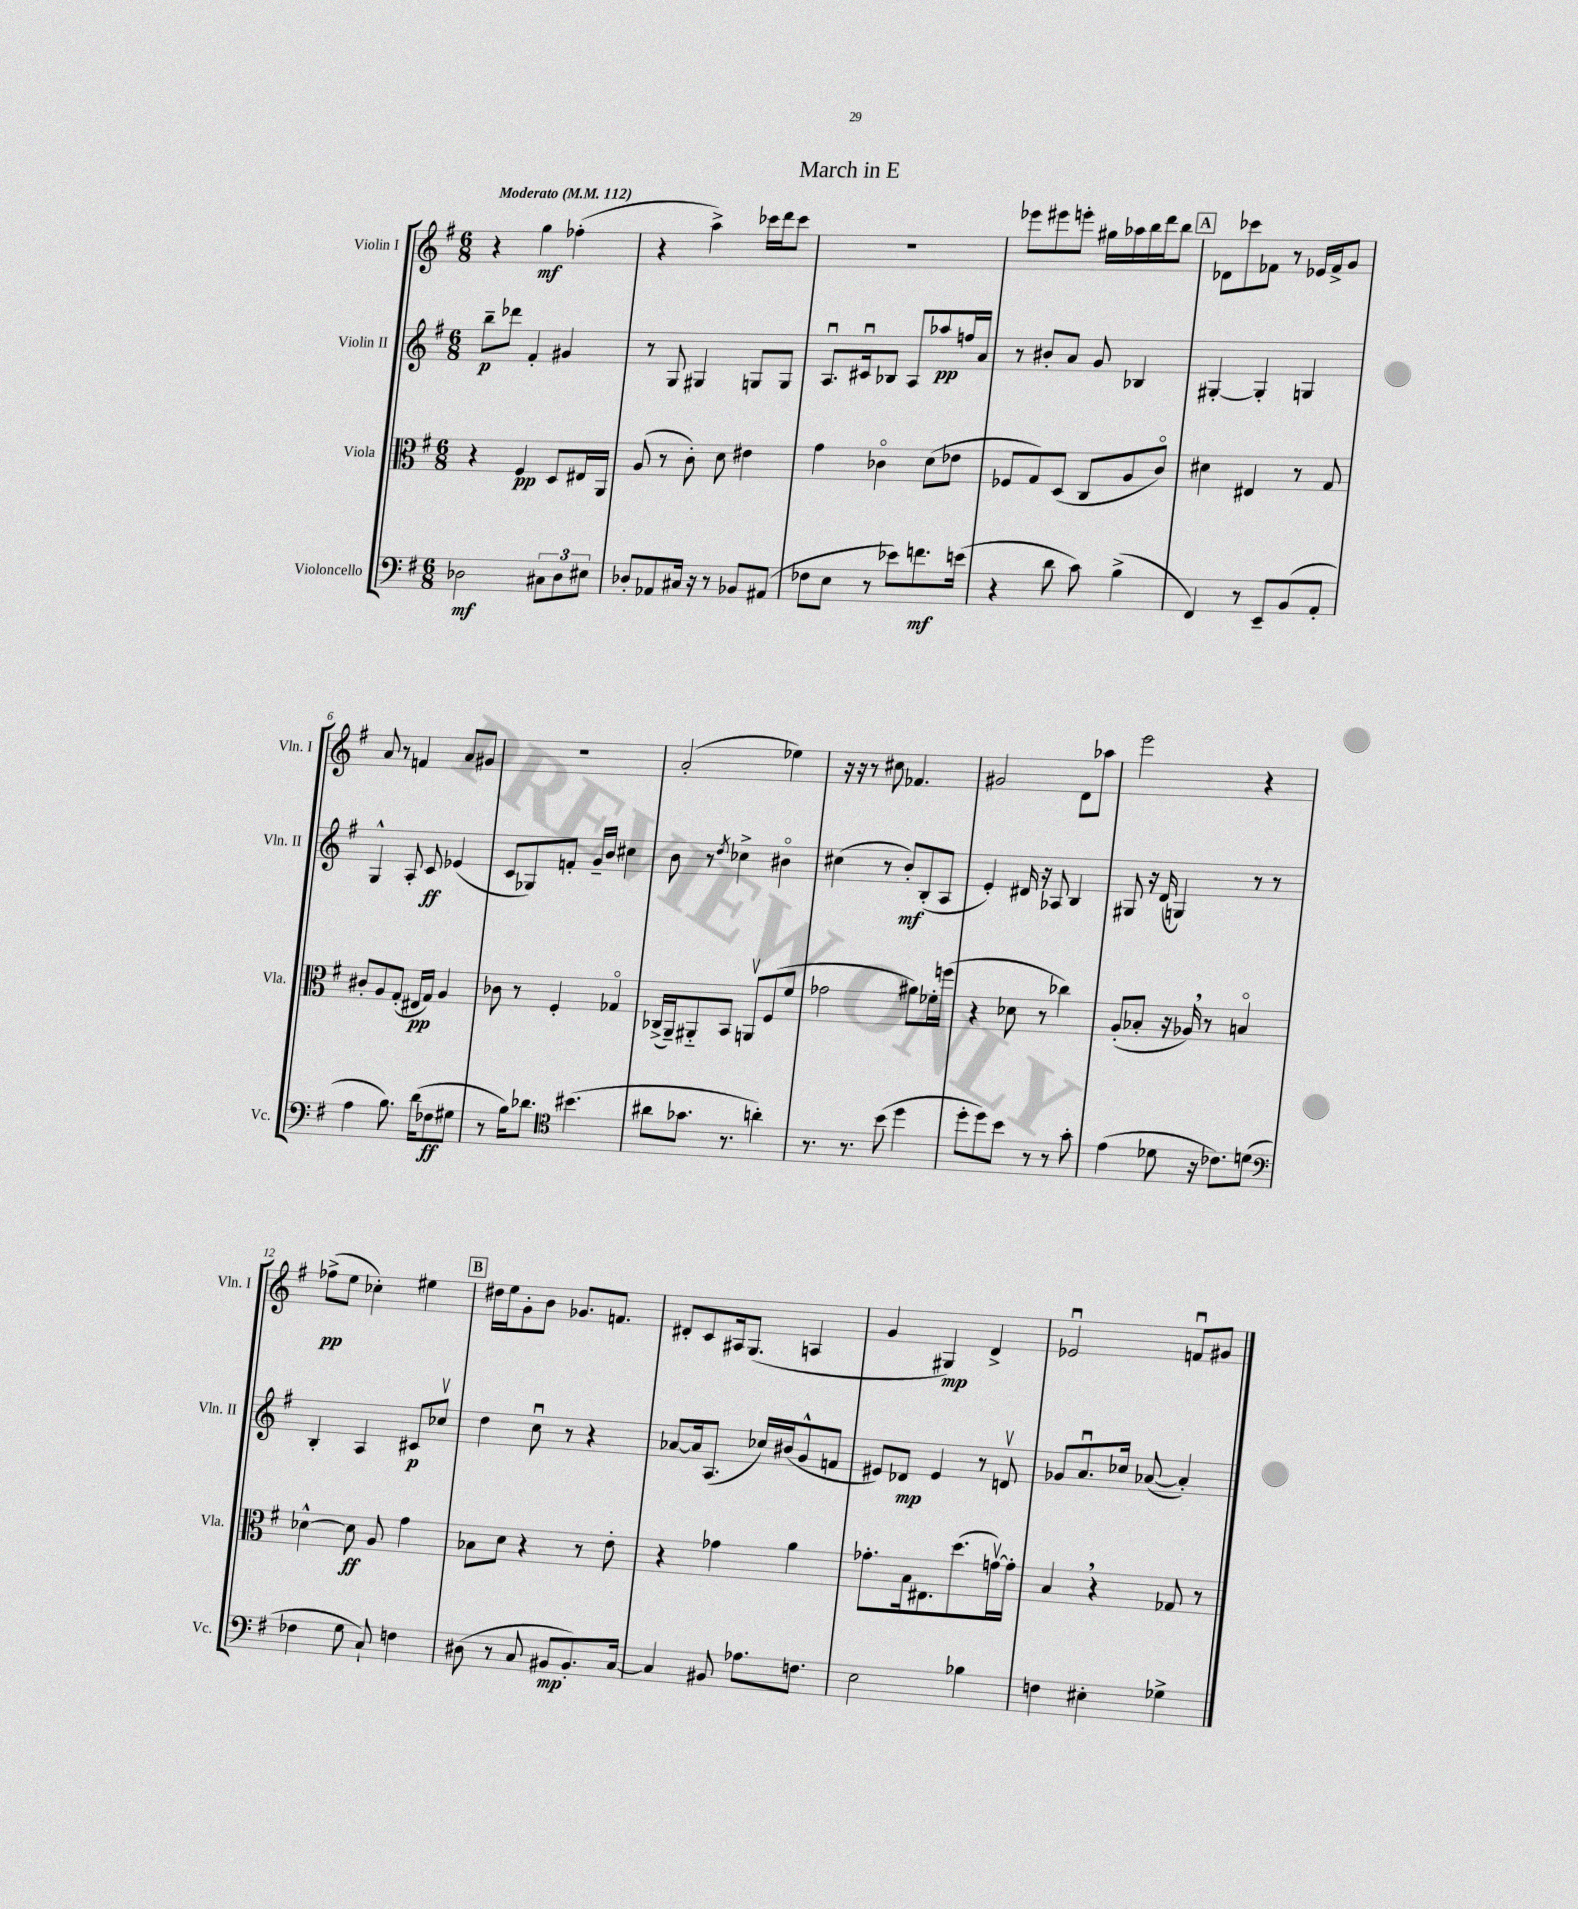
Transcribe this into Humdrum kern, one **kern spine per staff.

**kern	**kern	**kern	**kern
*staff4	*staff3	*staff2	*staff1
*clefF4	*clefC3	*clefG2	*clefG2
*k[f#]	*k[f#]	*k[f#]	*k[f#]
*M6/8	*M6/8	*M6/8	*M6/8
*MM112	*MM112	*MM112	*MM112
2D-	4r	8bb~	4r
.	.	8ddd-	.
.	4F#	4f#'	4gg
12C#	8D	4g#	(4ff-'
12D-	.	.	.
.	16E#	.	.
12E#	.	.	.
.	16AA	.	.
=	=	=	=
8D-'	(8A	8r	4r
8AA-	8r	8G	.
16C#	8c')	4G#	4aa^)
16r	.	.	.
8r	8d	.	.
8BB-	4e#	8G	16ccc-
.	.	.	16ddd
(8AA#	.	8G	8ccc-
=	=	=	=
8F-	4g	8.Au	2.r
8E	.	.	.
.	.	16c#u	.
8r	4c-o	8B-	.
8e-)	.	8A	.
8.f	(8d	8aa-	.
.	8e-	16ff	.
(16e	.	16a	.
=	=	=	=
4r	8F-	8r	8eee-
.	8G)	8b#'	8eee#
8d	(8D	8a	8eee'
8c)	8C	8g	16gg#
.	.	.	16aa-
(4B^	8A	4B-	16bb
.	.	.	16ddd
.	8co)	.	8bb
=	=	=	=
4FF#)	4d#	[4G#'	8d-
.	.	.	8ccc-
8r	4E#	4G#']	8f-
8EE~	.	.	8r
(8BB	8r	4G	16e-
.	.	.	16f-^
8AA'	8G	.	8g
=	=	=	=
4A	8c#'	4G^^	8a
.	8A	.	8r
8.B)	(8G'	8A'	4f
.	16E#	8c	.
(16d	16G)	.	.
8F-	4A	(4e-	8a
8G#	.	.	8g#
=	=	=	=
8r	8c-	8c	2.r
16B)	8r	8G-)	.
8.d-	.	.	.
.	4F#'	8f'	.
*clefC4	*	*	*
(4.b#	.	16g~	.
.	.	16b	.
.	4G-o	4cc#	.
=	=	=	=
8a#	(16C-^	8b	(2a'
.	16AA~)	.	.
8.g-	8AA#'~	8r	.
.	.	8qdd	.
.	8BB	4cc-^	.
8.r	.	.	.
.	8AAv	.	.
4a')	(8F#	4b#o	4ee-)
.	8f#	.	.
=	=	=	=
8.r	2g-	(4cc#	16r
.	.	.	16r
.	.	.	8r
8.r	.	.	.
.	.	8r	8cc#
(8b	.	8b')	4.f-
4dd	8a#)	(8B'	.
.	16f-'	8A	.
.	(16ff	.	.
=	=	=	=
8dd'	4r	4e')	2g#
8dd)	.	.	.
8b	8d-	16d#	.
.	.	16r	.
8r	8r	8A-	.
8r	4cc-)	4B	8d
8g'	.	.	8aa-
=	=	=	=
(4e	(8A'	8G#	2eee
.	8B-'	16r	.
.	.	(16d	.
8d-	16r	4G)	.
.	16A-)	.	.
16r	8r	.	.
8.c-)	.	.	.
.	4Bo	8r	4r
(8d	.	8r	.
=	=	=	=
*clefF4	*	*	*
4F-	[4d-^^	4B'	(8ff-^
.	.	.	8ee
8G	8d-]	4A	4cc-')
8C`)	8A	.	.
4F	4g	8c#	4ee#
.	.	8cc-v	.
=	=	=	=
(8D#	8B-	4dd	16dd#
.	.	.	16ee
8r	8d	.	8g'
8C	4r	8ccu	8b
8BB#	.	8r	8.g-
8.BB#')	8r	4r	.
.	.	.	8.f
.	8e'	.	.
[16C	.	.	.
=	=	=	=
4C]	4r	[8a-	8d#'
.	.	16a-]	8c
.	.	(8.A	.
8BB#	4g-	.	16A#
.	.	.	(8.G
8.A-	.	16cc-)	.
.	.	(16b#	.
.	4a	8g^^	4A
8.F	.	.	.
.	.	8f	.
=	=	=	=
2E	8.g-'	8e#)	4g
.	.	8d-	.
.	16B	.	.
.	8.E#	4e#	4G#)
.	(8.dd	.	.
4B-	.	8r	4d^
.	[16gv)	8dv	.
.	16g']	.	.
=	=	=	=
4F	4B	8g-	2e-u
.	.	8.au	.
4E#'	4r	.	.
.	.	16cc-	.
.	.	([8a-	.
4G-^	8G-	4a-'])	8fu
.	8r	.	8g#
==	==	==	==
*-	*-	*-	*-
